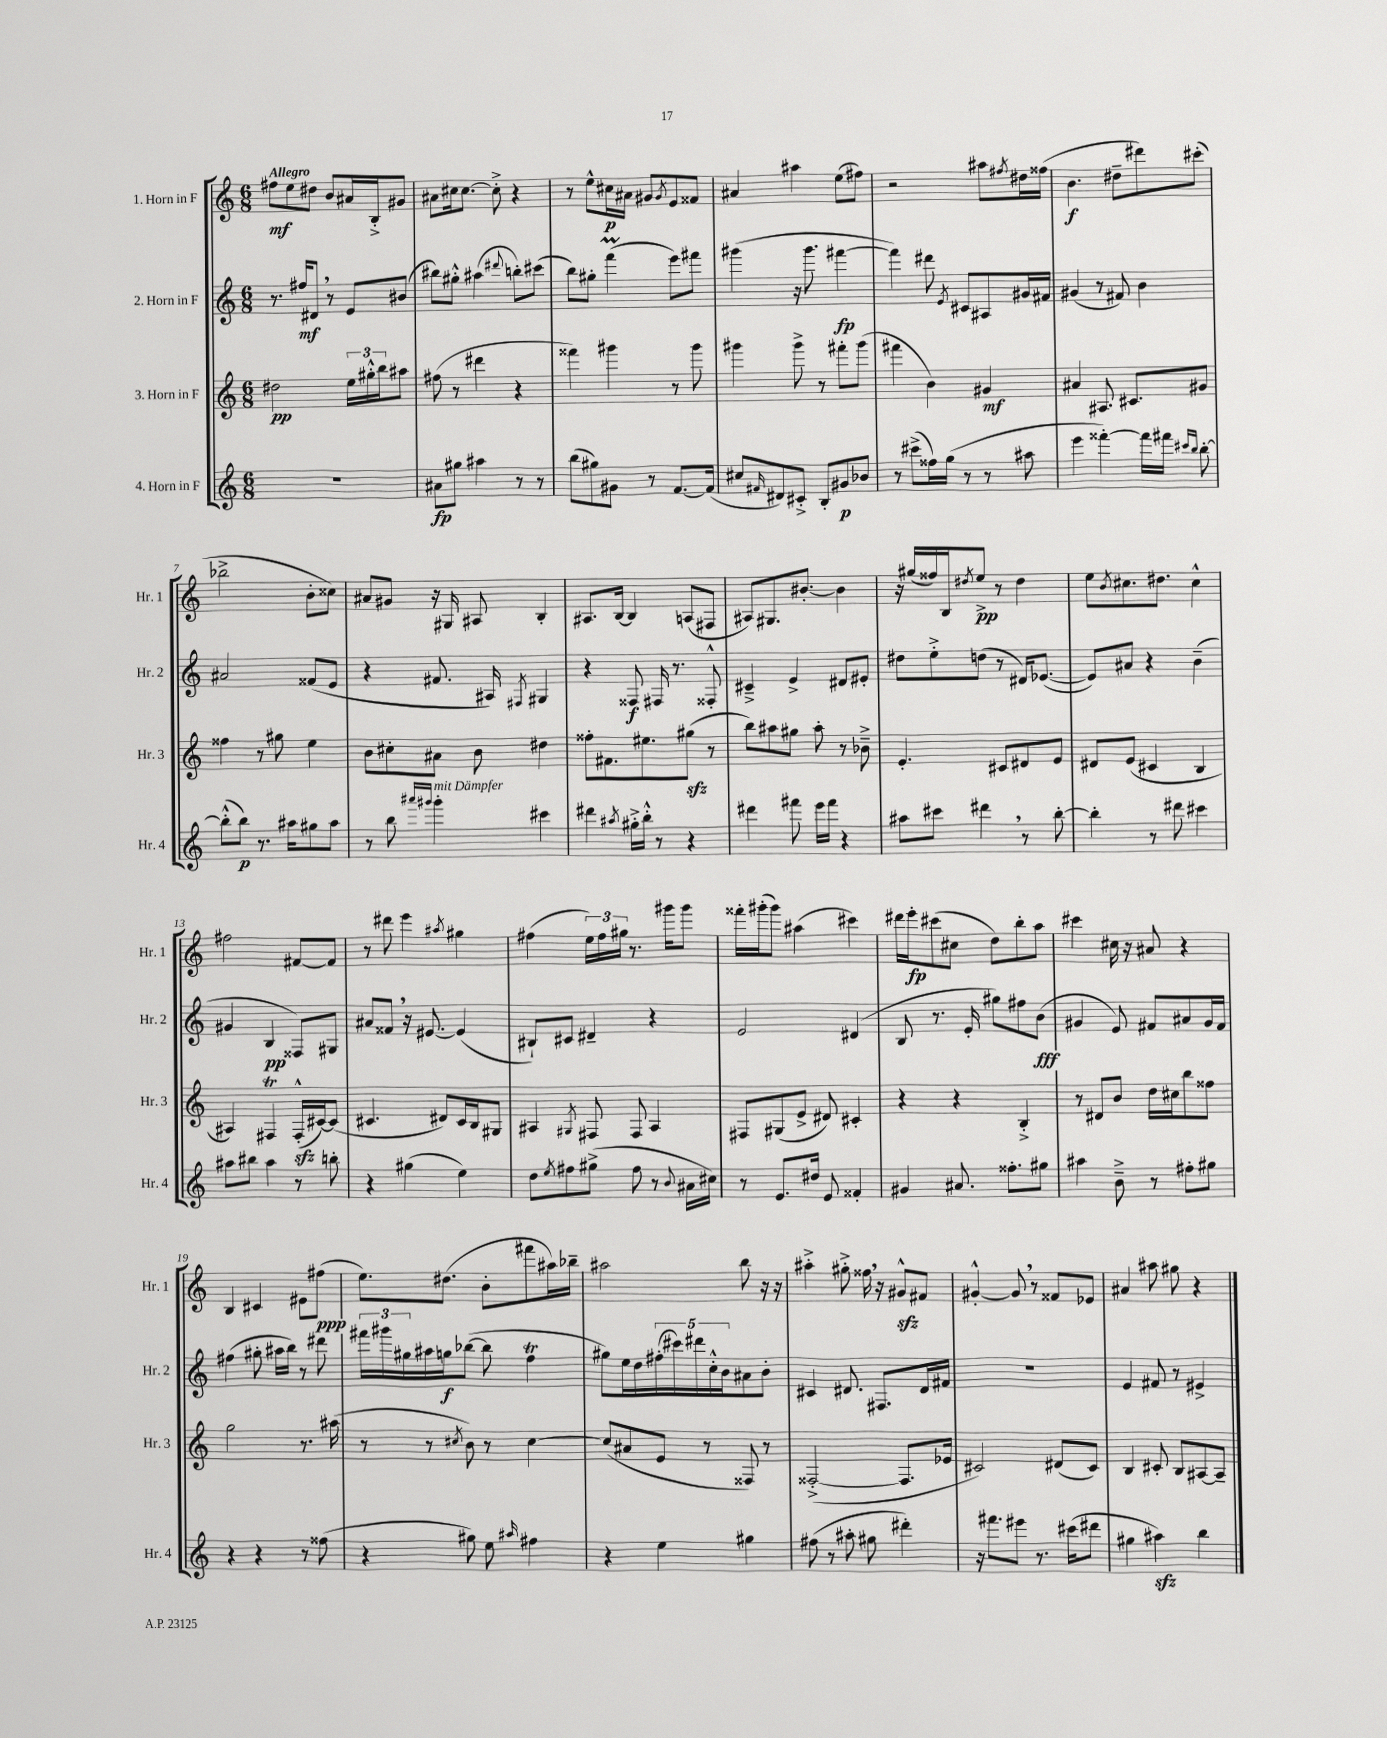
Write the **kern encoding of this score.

**kern	**dynam	**kern	**dynam	**kern	**dynam	**kern	**dynam
*part4	*part4	*part3	*part3	*part2	*part2	*part1	*part1
*staff4	*staff4	*staff3	*staff3	*staff2	*staff2	*staff1	*staff1
*I"4. Horn in F	*	*I"3. Horn in F	*	*I"2. Horn in F	*	*I"1. Horn in F	*
*I'Hr. 4	*	*I'Hr. 3	*	*I'Hr. 2	*	*I'Hr. 1	*
*clefG2	*	*clefG2	*	*clefG2	*	*clefG2	*
*k[]	*	*k[]	*	*k[]	*	*k[]	*
*M6/8	*	*M6/8	*	*M6/8	*	*M6/8	*
=1	=1	=1	=1	=1	=1	=1	=1
!	!	!	!	!	!	!LO:TX:a:B:t=Allegro	!
2.r	.	2dd#X\	pp	8.r	.	8ff#X\L	mf
.	.	.	.	.	.	8ee\	.
.	.	.	.	16ff#X/KL	mf	.	.
.	.	.	.	8d#X,/J	.	8dd#X\J	.
.	.	.	.	8r	.	8b/L	.
.	.	24ee\LL	.	8e/L	.	16a#X/L	.
.	.	24gg#X'^^\	.	.	.	.	.
.	.	.	.	.	.	16B'^/J	.
.	.	24bb\J	.	.	.	.	.
.	.	8aa#X\J	.	(8b#X/J	.	8g#X/J	.
=2	=2	=2	=2	=2	=2	=2	=2
8a#X\L	fp	(8ff#X\	.	8bb#X\L)	.	8a#X\L	.
8gg#X\J	.	8r	.	8gg#X'^^\J	.	16cc#X\k	.
.	.	.	.	.	.	[8.cc#\J	.
4aa#X\	.	4ddd#X\	.	(4aa#X\	.	.	.
.	.	.	.	.	.	8cc#'^\]	.
.	.	.	.	8qqddd#X/	.	.	.
8r	.	4r	.	8bbn'\L)	.	4r	.
8r	.	.	.	(8ccc#X\J	.	.	.
=3	=3	=3	=3	=3	=3	=3	=3
(8bb\L	.	4fff##X\)	.	8bb\L)	.	8r	.
8gg#X\)	.	.	.	8gg#X'\J	.	8ee^^\L	.
8g#X\J	.	4ggg#X\	.	(4fffM\	.	16cc#X\L	p
.	.	.	.	.	.	16a#X\JJ	.
8r	.	.	.	.	.	8g#X/L	.
.	.	.	.	.	.	8qg#/	.
[8.f/L	.	8r	.	8eee\L)	.	8e/	.
.	.	8ggg#\	.	8fff#X\J	.	8f##X/J	.
(16f/Jk]	.	.	.	.	.	.	.
=4	=4	=4	=4	=4	=4	=4	=4
8cc#X/L	.	4ggg#X\	.	(4ggg#X\	.	4a#X/	.
16qqf#X/	.	.	.	.	.	.	.
8d#X/)	.	.	.	.	.	.	.
8c#X'^/J	.	8ggg#^\	.	16r	.	4aa#X\	.
.	.	.	.	8.ggg#\	.	.	.
8B'/L	.	8r	.	.	.	.	.
8g#X/	p	8fff#X'\L	.	[4fff#X\	fp	(8ee\L	.
8b-X/J	.	(8ggg#\J	.	.	.	8ff#X\J)	.
=5	=5	=5	=5	=5	=5	=5	=5
8r	.	4fff#X\	.	4fff#\])	.	2r	.
(8ccc#X^\L	.	.	.	.	.	.	.
16ff##X\L)	.	4b\)	.	8ddd#X\	.	.	.
(16gg\JJ	.	.	.	.	.	.	.
.	.	.	.	8qe/	.	.	.
8r	.	.	.	8c#X/L	.	.	.
8r	.	4g#X/	mf	8A#X/	.	8aa#X\L	.
.	.	.	.	.	.	8qff#X/	.
8aa#X\	.	.	.	16g#X/L	.	16dd#X\L	.
.	.	.	.	16f#X/JJ	.	(16ff##X\JJ	.
=6	=6	=6	=6	=6	=6	=6	=6
4eee\	.	4a#X/	.	(4g#X/	.	4.b\	f
[4fff##X'\)	.	8.A#X/	.	8r	.	.	.
.	.	.	.	8f#X/)	.	8dd#X~\L	.
.	.	8.c#X/L	.	.	.	.	.
16fff##\LL]	.	.	.	4b\	.	8ddd#X\)	.
16fff#X\JJ	.	.	.	.	.	.	.
16qqccc#X/LL	.	.	.	.	.	.	.
16qqbb/JJ	.	.	.	.	.	.	.
[8bb'\	.	8g#X/J	.	.	.	(8ccc#X'\J	.
!!LO:LB:g=z
=7	=7	=7	=7	=7	=7	=7	=7
(8bb'^^\L]	.	4ff##X\	.	2a#X/	.	2bb-X^\	.
8bb\J)	p	.	.	.	.	.	.
8.r	.	8r	.	.	.	.	.
.	.	8gg#X\	.	.	.	.	.
16aa#X\KL	.	.	.	.	.	.	.
8gg#X\	.	4ee\	.	(8f##X/L	.	8b'\L	.
8aa#\J	.	.	.	8e/J	.	8cc##X\J)	.
=8	=8	=8	=8	=8	=8	=8	=8
8r	.	8b\L	.	4r	.	8a#X/L	.
8bb\	.	8cc#X'\	.	.	.	8g#X/J	.
16qqaaa#X/LL	.	.	.	.	.	.	.
16qqggg#X/JJ	.	.	.	.	.	.	.
!LO:TX:a:i:t=mit Dämpfer	!	!	!	!	!	!	!
4ggg#'\	.	8a#X\J	.	8.f#X/	.	16r	.
.	.	.	.	.	.	16G#X/	.
.	.	8b\	.	.	.	8A#X/	.
.	.	.	.	16A#X/)	.	.	.
.	.	.	.	8qF#X/	.	.	.
4ccc#X\	.	4dd#X\	.	4G#X/	.	4B'/	.
=9	=9	=9	=9	=9	=9	=9	=9
4ddd#X\	.	8ff##X'\L	.	4r	.	8.A#X/L	.
.	.	8.f#X\	.	.	.	.	.
.	.	.	.	.	.	[16B/Jk	.
8qaa#X/	.	.	.	.	.	.	.
16gg#X'^\LL	.	.	.	8F##X/	f	4B/]	.
16bb'^^\JJ	.	8.ee#X\	.	.	.	.	.
8r	.	.	.	16F#X/	.	.	.
.	.	.	.	8.r	.	.	.
4r	.	(8gg#Xzz\J	.	.	.	(8An/L	.
.	.	8r	.	8F##X'^^/	.	8F#X/J	.
=10	=10	=10	=10	=10	=10	=10	=10
4ddd#X\	.	8bb\L)	.	4c#X~^/	.	8A#X/L)	.
.	.	8aa#X\	.	.	.	8.G#X/	.
8fff#X\	.	8gg#X\J	.	4e^/	.	.	.
.	.	.	.	.	.	[8.b#X'/J	.
16eee\LL	.	8aa#'\	.	.	.	.	.
16fff#\JJ	.	.	.	.	.	.	.
4r	.	8r	.	8d#X/L	.	4b#\]	.
.	.	8b-X~^\	.	8e#X'/J	.	.	.
=11	=11	=11	=11	=11	=11	=11	=11
8aa#X\L	.	4.e'/	.	8dd#X\L	.	16r	.
.	.	.	.	.	.	(16gg#X/LL	.
8ccc#X\J	.	.	.	8ee'^\	.	16ff##X/)	.
.	.	.	.	.	.	16B/J	.
.	.	.	.	.	.	8qdd#X/	.
4ddd#X,\	.	.	.	(8ddn\J	.	8ee^/J	pp
.	.	8c#X/L	.	8r	.	8r	.
8r	.	8d#X/	.	16d#X/KL)	.	4dd#\	.
.	.	.	.	([8.e-X/J	.	.	.
[8bb'\	.	8e/J	.	.	.	.	.
=12	=12	=12	=12	=12	=12	=12	=12
4bb'\]	.	8d#X/L	.	8e-/L])	.	8ee\L	.
.	.	.	.	.	.	8qb/	.
.	.	(8e/J	.	8a#X/J	.	8.cc#X\	.
8r	.	4c#X/	.	4r	.	.	.
.	.	.	.	.	.	8.dd#X\J	.
8ddd#X\	.	.	.	.	.	.	.
4ccc#X\	.	4B/	.	(4b~\	.	4cc#^^\	.
!!LO:LB:g=z
=13	=13	=13	=13	=13	=13	=13	=13
8aa#X\L	.	4A#X/)	.	4g#X/	.	2ff#X\	.
8bb#X\J	.	.	.	.	.	.	.
4aa#\	.	4F#Xt/	.	4B/	pp	.	.
8r	.	(16F#zz'^^/LL	.	8F##X/L)	.	[8f#X/L	.
.	.	[16c#X/J)	.	.	.	.	.
8bbn'\	.	(8c#/J]	.	8G#X/J	.	8f#/J]	.
=14	=14	=14	=14	=14	=14	=14	=14
4r	.	4.c#X/	.	8a#X/L	.	8r	.
.	.	.	.	8f##X,/J	.	8ddd#X\	.
(4gg#X\	.	.	.	16r	.	4eee\	.
.	.	.	.	[8.e#X/	.	.	.
.	.	8d#X/L)	.	.	.	.	.
.	.	.	.	.	.	8qaa#X/	.
4ee\)	.	16c#/L	.	(4e#/]	.	4gg#X\	.
.	.	16B/J	.	.	.	.	.
.	.	8G#X/J	.	.	.	.	.
=15	=15	=15	=15	=15	=15	=15	=15
8dd\L	.	4A#X/	.	8B#X`/L)	.	(4ff#X\	.
8qee/	.	.	.	.	.	.	.
8ff#X\	.	.	.	8c#X/J	.	.	.
.	.	8qG#X/	.	.	.	.	.
(8gg#X^\J	.	8F#X/	.	4d#X~/	.	24ee\LL)	.
.	.	.	.	.	.	24ff#\	.
.	.	.	.	.	.	24gg#X\JJ	.
8ff#\	.	8F#/	.	.	.	8.r	.
8r	.	4A#/	.	4r	.	.	.
.	.	.	.	.	.	16ggg#X\KL	.
8qqb/	.	.	.	.	.	.	.
16a#X\LL	.	.	.	.	.	8ggg#\J	.
16cc#X\JJ)	.	.	.	.	.	.	.
=16	=16	=16	=16	=16	=16	=16	=16
8r	.	8F#X/L	.	2e/	.	16fff##X'\LL	.
.	.	.	.	.	.	(16ggg#X'\J	.
8.e/L	.	(8G#X/	.	.	.	8ggg#\J)	.
.	.	8e^/J	.	.	.	(4aa#X\	.
16dd#X/Jk	.	.	.	.	.	.	.
8e/	.	8d#X/)	.	.	.	.	.
4f##X'/	.	4c#X'/	.	(4d#X/	.	4ccc#X\)	.
=17	=17	=17	=17	=17	=17	=17	=17
4g#X/	.	4r	.	8B/	.	16ddd#X\LL	.
.	.	.	.	.	.	16eee'\J	fp
.	.	.	.	8.r	.	(8ccc#X\	.
8.a#X/	.	4r	.	.	.	8cc#X\J	.
.	.	.	.	16e'/	.	.	.
.	.	.	.	8gg#X\L)	.	8dd\L)	.
8.ff##X'\L	.	.	.	.	.	.	.
.	.	4B'^/	.	8ff#X\	.	8bb'\	.
8gg#X\J	.	.	.	(8b\J	fff	8aa\J	.
=18	=18	=18	=18	=18	=18	=18	=18
4aa#X\	.	8r	.	4g#X/	.	4ccc#X\	.
.	.	8d#X/L	.	.	.	.	.
8b~^\	.	8b/J	.	8e/)	.	16cc#X\	.
.	.	.	.	.	.	16r	.
8r	.	16dd\LL	.	8f#X/L	.	8a#X/	.
.	.	16cc#X\J	.	.	.	.	.
8ff#X'\L	.	8bb\	.	8a#X/	.	4r	.
8gg#X\J	.	8ff##X\J	.	16g#/L	.	.	.
.	.	.	.	16f#/JJ	.	.	.
!!LO:LB:g=z
=19	=19	=19	=19	=19	=19	=19	=19
4r	.	2gg\	.	(4ff#X\	.	4B/	.
4r	.	.	.	8gg#X'\	.	4c#X/	.
.	.	.	.	16aa#X\LL	.	.	.
.	.	.	.	16bb\JJ)	.	.	.
8r	.	8.r	.	8r	.	8e#X\L	.
(8ff##X\	.	.	.	8ddd#X\	.	(8ff#X\J	ppp
.	.	(16aa#X\	.	.	.	.	.
=20	=20	=20	=20	=20	=20	=20	=20
4r	.	8r	.	24fff#X\LL	.	8.ee\L)	.
.	.	.	.	24ggg#X\	.	.	.
.	.	.	.	24gg#X\	.	.	.
.	.	8r	.	16aa#X\	.	.	.
.	.	.	.	16ggn\J	f	(8.dd#X\J	.
.	.	8qcc#X/	.	.	.	.	.
8gg#X\)	.	8b\)	.	([8bb-X\J	.	.	.
8ee\	.	8r	.	8bb-\]	.	8b'\L	.
16qqaa#X/	.	.	.	.	.	.	.
4ff#X\	.	[4cc#\	.	4ffT\	.	8fff#X\	.
.	.	.	.	.	.	16aa#X\L)	.
.	.	.	.	.	.	16bb-X~\JJ	.
=21	=21	=21	=21	=21	=21	=21	=21
4r	.	(8cc#/L]	.	8gg#X\L)	.	2aa#X\	.
.	.	8a#X/	.	16ee\L	.	.	.
.	.	.	.	16dd\	.	.	.
4ee\	.	8e/J	.	(20ff#X'\	.	.	.
.	.	.	.	20ccc#X\)	.	.	.
.	.	.	.	20ddd#X\	.	.	.
.	.	8r	.	.	.	.	.
.	.	.	.	20cc'^^\	.	.	.
.	.	.	.	20b\J	.	.	.
4gg#X\	.	8F##X/)	.	8a#X\	.	8bb\	.
.	.	8r	.	8b'\J	.	16r	.
.	.	.	.	.	.	16r	.
=22	=22	=22	=22	=22	=22	=22	=22
(8ff#X\	.	([2F##X'^/	.	4c#X/	.	4aa#X'^\	.
8r	.	.	.	.	.	.	.
8aa#X'\	.	.	.	8.d#X/	.	8gg#X'^\	.
8gg#X\	.	.	.	.	.	16ff##X,\	.
.	.	.	.	8.F#X/L	.	16r	.
4ddd#X'\)	.	8.F##/L]	.	.	.	8g#Xzz^^/L	.
.	.	.	.	16d#/L	.	8f#X/J	.
.	.	16e-X/Jk	.	16f#X/JJ	.	.	.
=23	=23	=23	=23	=23	=23	=23	=23
16r	.	2c#X/)	.	2.r	.	[4g#X'^^/	.
8.fff#X\L	.	.	.	.	.	.	.
8eee#X\J	.	.	.	.	.	8g#,/]	.
8.r	.	.	.	.	.	8r	.
.	.	(8d#X/L	.	.	.	8f##X/L	.
(16ccc#X\KL	.	.	.	.	.	.	.
8ddd#X\J	.	8c#/J)	.	.	.	8e-X/J	.
=24	=24	=24	=24	=24	=24	=24	=24
4gg#X\	.	4B/	.	4e/	.	4a#X/	.
4aa#Xzz\)	.	8c#X'/	.	8f#X/	.	8aa#X\	.
.	.	8B/L	.	8r	.	8gg#X\	.
4bb\	.	[8A#X/	.	4e#X^/	.	4r	.
.	.	8A#~/J]	.	.	.	.	.
==	==	==	==	==	==	==	==
*-	*-	*-	*-	*-	*-	*-	*-
